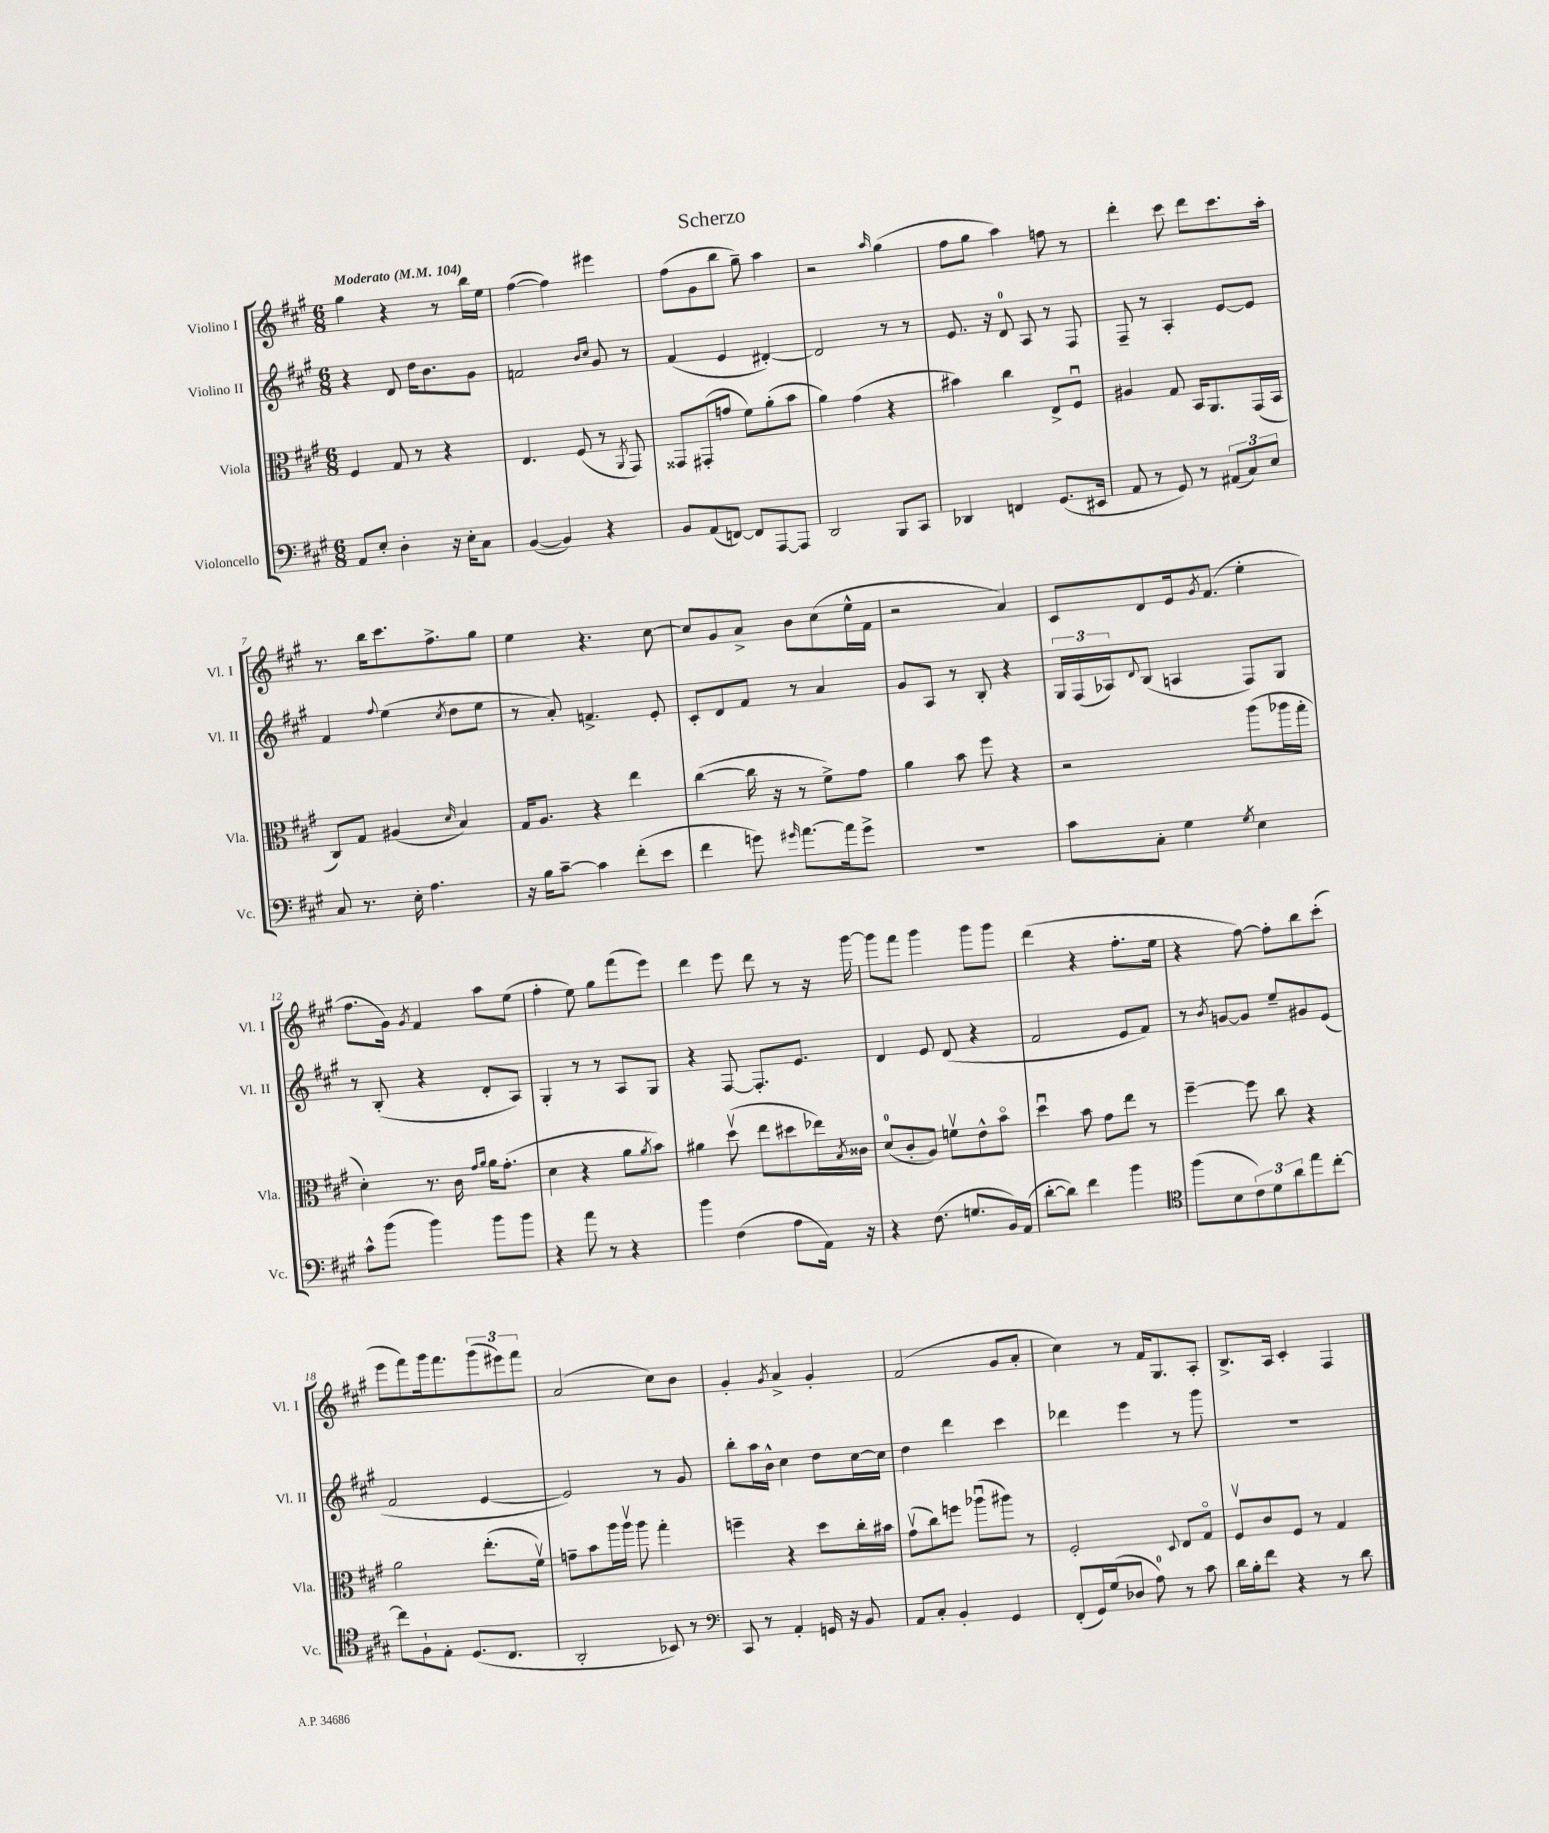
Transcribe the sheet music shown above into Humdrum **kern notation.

**kern	**kern	**kern	**kern
*part4	*part3	*part2	*part1
*staff4	*staff3	*staff2	*staff1
*I"Violoncello	*I"Viola	*I"Violino II	*I"Violino I
*I'Vc.	*I'Vla.	*I'Vl. II	*I'Vl. I
*clefF4	*clefC3	*clefG2	*clefG2
*k[f#c#g#]	*k[f#c#g#]	*k[f#c#g#]	*k[f#c#g#]
*M6/8	*M6/8	*M6/8	*M6/8
*MM104	*MM104	*MM104	*MM104
=1	=1	=1	=1
!	!	!	!LO:TX:a:B:t=Moderato
8AA/L	4F#/	4r	4gg#\
8E'/J	.	.	.
4D'\	8G#/	8d/	4r
.	8r	16dd\KL	.
.	.	8.b\	.
16r	4r	.	8r
16E'\KL	.	.	.
8C#\J	.	8g#\J	16bb\LL
.	.	.	16ee\JJ
=2	=2	=2	=2
([4BB/	4.E/	2fn/	([4ff#\
4BB/])	.	.	4ff#\])
.	(8F#/	.	.
.	.	16qqb/LL	.
.	.	16qqcc#/JJ	.
4r	8r	8g#/	4eee#X\
.	8qAA/	.	.
.	8GG#/)	8r	.
=3	=3	=3	=3
8BB/L	8GG##X/L	(4f#/	(8ff#\L
(8AA/	(8GG#X'/	.	8g#\
[8FFn/J)	8gn/J	4e/	8bb\J
8FF/L]	8f#\L)	.	8gg#~\)
[8AAA/	(8a'\	[4d#X'/)	4aa\
8AAA/J]	8b\J	.	.
=4	=4	=4	=4
2DD/	4a\)	2d#/]	2r
.	(4g#\	.	.
.	.	.	16qqaa/
8BBB/L	4r	8r	(4gg#\
8CC#/J	.	8r	.
=5	=5	=5	=5
4DD-X/	4b#X\)	8.e/	8ff#\L
.	.	.	8gg#\J
.	.	16r	.
4FFn/	4cc#\	8d/	4aa\)
.	.	8A/	.
(8.GG#/L	8E^/L	8r	8ffn\
.	8F#u/J	8F#/	8r
16EE#X/Jk	.	.	.
=6	=6	=6	=6
8AA/	4A#X/	8F#~/	4ddd'\
8r	.	8r	.
8GG#/)	8G#/	4A'/	8ccc#\
8r	16BB/KL	.	8ddd\L
.	8.AA/	.	.
(12AA#X/L	.	[8e/L	8.ccc#\
12C#/)	.	.	.
.	(16GG#/L	8e/J]	.
12E/J	.	.	.
.	16BB/JJ	.	16aa'\Jk
!!LO:LB:g=z
=7	=7	=7	=7
8C#/	8C#/L)	4f#/	8.r
8.r	8G#/J	.	.
.	.	.	16bb\KL
.	.	8qqff#/	.
.	(4A#X/	(4ee\	8.ccc#\
16E'\	.	.	.
4.A\	.	.	.
.	.	.	8.ff#^\
.	16qqd/	8qcc#/	.
.	4B/)	8dd\L	.
.	.	8ee\J	8gg#\J
=8	=8	=8	=8
16r	16G#/KL	8r	4ee\
16B\KL	8.A/J	.	.
[8c#~\J	.	8a'/)	.
4c#\]	4r	4.fn^/	4.r
(8f#'\L	4ee\	.	.
8e\J	.	8e'/	[8cc#\
=9	=9	=9	=9
4f#\	([4cc#\	8c#'/L	8cc#/L]
.	.	8d/	8g#/
8gn\)	16cc#\]	8f#/J	8a^/J
.	16r	.	.
16qqg#X/	.	.	.
[8.a\L	8r	8r	8b\L
.	8f#^\L)	4a/	(8cc#\
16a\k]	.	.	.
8g#^\J	8g#\J	.	16ee^^\L
.	.	.	16f#\JJ
=10	=10	=10	=10
2.r	4a\	8g#/L	2r
.	.	8A/J	.
.	8b\	8r	.
.	8ff#\	8B'/	.
.	4r	4r	4a/)
=11	=11	=11	=11
8c#\L	2r	24G#/LL	8c#/L
.	.	(24F#/	.
.	.	24A-X/J)	.
.	.	8qqd/	.
8C#'\J	.	(8B/J	8d/
4G#\	.	4An/	16e/k
.	.	.	8qg#/
.	.	.	(8.f#/J
8qG#/	.	.	.
4E\	(8aa\L	8F#/L)	4ee'\
.	16aa-X\L	8G#/J	.
.	16gg#'\JJ	.	.
!!LO:LB:g=z
=12	=12	=12	=12
8c#^^\L	4d'\)	8r	8.ff#\L
(8b\J	.	(8B'/	.
.	.	.	16g#\Jk)
.	.	.	8qg#/
4b\)	8.r	4r	4f#/
.	16c#\	.	.
.	16qqg#/LL	.	.
.	16qqa/JJ	.	.
8b\L	16a\KL	8d'/L	8aa\L
.	(8.g#'\J	.	.
8b\J	.	8A/J)	(8ee\J
=13	=13	=13	=13
4r	4d\	4G#'/	4ff#'\
8a\	4r	8r	8ee\)
8r	.	8r	8gg#\L
4r	8a\L	8A/L	(8fff#\
.	8qa/	.	.
.	8b\J)	8G#/J	8eee\J)
=14	=14	=14	=14
4b\	4a#X\	4r	4ddd\
(4F#\	(8ddv\	[8F#/	8eee\
.	8ee\L	8.F#'/L]	8ddd\
8A\L	8dd#X\	.	8r
.	.	8.e/J	.
16AA\Jk)	16ee-X\L)	.	16r
.	8qB/	.	.
16r	16c##X\JJ	.	[16ggg#\
=15	=15	=15	=15
4r	(8d/L	4d/	8ggg#\L]
.	8c#'/	.	8fff#\J
(8.F#\	8A/J)	8e/	4ggg#\
.	8fnv\L	(8d/	.
8.Gn/L	.	.	.
.	8e^^\	4r	8ggg#\L
16BB/L)	8b\J	.	8ggg#\J
(16AA/JJ	.	.	.
=16	=16	=16	=16
[8d'\L	4ddu\	2f#/	(4ddd\
8d\J])	.	.	.
4f#\	8b\	.	4r
.	8g#\L	.	.
4b\	8ee\J	8e/L	8.ff#'\L
.	8r	8f#/J)	.
.	.	.	16ee\Jk
=17	=17	=17	=17
*clefC4	*	*	*
(8ff#\L	[4ff#~\	8r	4r
.	.	8qb/	.
8B\	.	[8gn/L	.
12c#\)	8ff#\]	8g/J]	[8ff#\)
12d\	.	.	.
.	8cc#\	8ee~/L	8ff#'\L]
12a\	.	.	.
8ee\	4r	8g#X/	8bb\
[8cc#'\J	.	(8e/J	(8ccc#'\J
!!LO:LB:g=z
=18	=18	=18	=18
8cc#\L]	2a\	2f#/	8eee\L
8F#`\	.	.	8fff#\)
8E'\J	.	.	16ggg#\k
.	.	.	8.fff#\
(8.D/L	.	.	.
.	(8.ee'\L	[4e/	(12ggg#\
8.C#/J	.	.	.
.	.	.	12eee#X\)
.	.	.	12fff#\J
.	16f#v\Jk)	.	.
=19	=19	=19	=19
2AA'/	8gn~\L	2e/])	(2a/
.	8b\	.	.
.	16aa\L	.	.
.	16aav\JJ	.	.
.	8aa\	.	.
8BB-X/)	4gg#'\	8r	8cc#\L)
8r	.	8g#/	8b\J
=20	=20	=20	=20
*clefF4	*	*	*
8CC#/	4ffn~\	8bb'\L	4g#'/
8r	.	16aa\L	.
.	.	16b^^\JJ	.
.	.	.	8qg#/
4AA'/	4r	4cc#\	4a^/
16GGn/	8dd\L	8dd\L	4g#'/
16r	.	.	.
8BB/	16cc#'\L	[16cc#\L	.
.	16b#X\JJ	16cc#\JJ]	.
=21	=21	=21	=21
8AA/L	(8g#v\L	4dd\	(2f#/
8C#'/J	8cc#\)	.	.
4BB'/	8ffn\J	4ddd\	.
.	(8aa-Xu\L	.	.
4GG#/	8aa#X\J)	4ccc#\	8g#/L
.	8r	.	8a'/J
=22	=22	=22	=22
(8FF#'/L	2F#'/	4ddd-X\	4cc#\)
16GG#/L)	.	.	.
(16G#/J	.	.	.
8D-X/J	.	4eee\	8r
8A\)	.	.	16f#/KL
.	.	.	8.G#/
.	8qqD/	.	.
8r	8E/L	8r	.
8c#\	8G#/J	8ggg#\	8A'/J
=23	=23	=23	=23
16d\LL	8F#v/L	2.r	8.B^/L
16B'\J	.	.	.
8f#\J	8c#/	.	.
.	.	.	16A/Jk
4r	8F#/J	.	4c#'/
.	8r	.	.
8r	4G#/	.	4F#/
8d\	.	.	.
==	==	==	==
*-	*-	*-	*-
